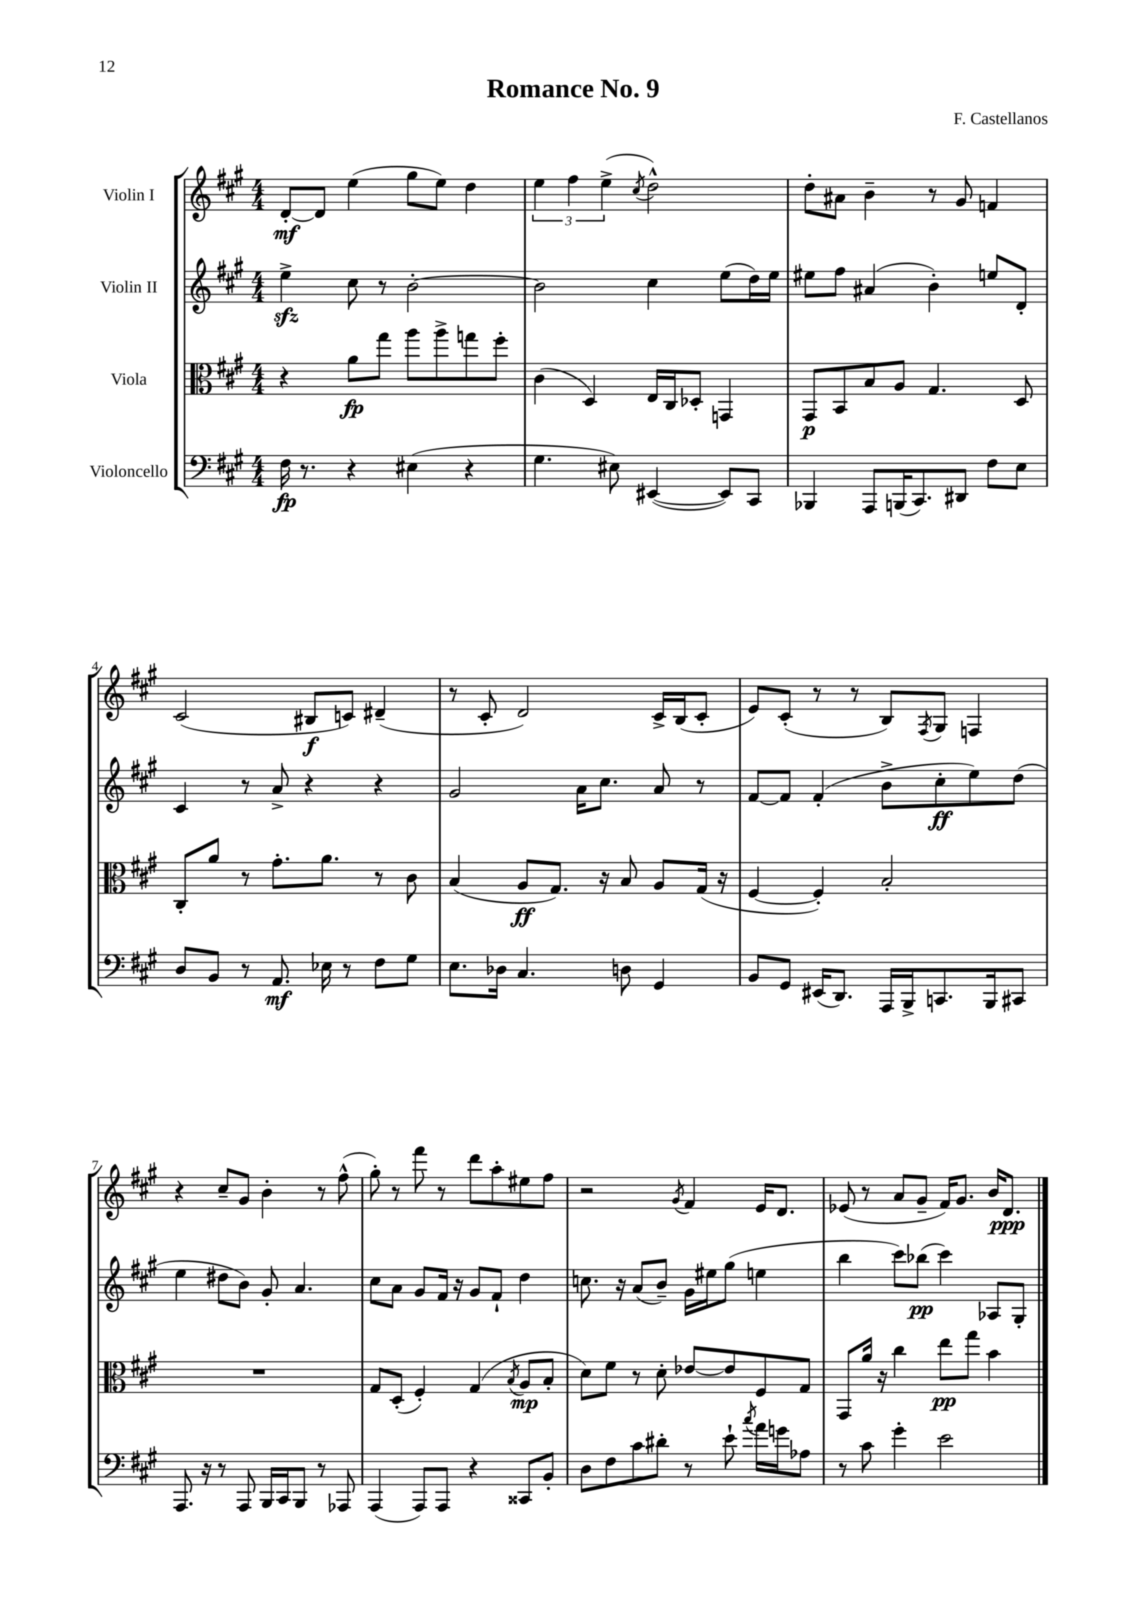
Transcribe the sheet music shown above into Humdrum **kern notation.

**kern	**dynam	**kern	**dynam	**kern	**dynam	**kern	**dynam
*part4	*part4	*part3	*part3	*part2	*part2	*part1	*part1
*staff4	*staff4	*staff3	*staff3	*staff2	*staff2	*staff1	*staff1
*I"Violoncello	*	*I"Viola	*	*I"Violin II	*	*I"Violin I	*
*clefF4	*	*clefC3	*	*clefG2	*	*clefG2	*
*k[f#c#g#]	*	*k[f#c#g#]	*	*k[f#c#g#]	*	*k[f#c#g#]	*
*M4/4	*	*M4/4	*	*M4/4	*	*M4/4	*
=1	=1	=1	=1	=1	=1	=1	=1
16F#\	fp	4r	.	4eezz^\	.	[8d'/L	mf
8.r	.	.	.	.	.	.	.
.	.	.	.	.	.	8d/J]	.
4r	.	8a\L	fp	8cc#\	.	(4ee\	.
.	.	8gg#\J	.	8r	.	.	.
(4E#X\	.	8aa\L	.	[2b'\	.	8gg#\L	.
.	.	8aa^\	.	.	.	8ee\J)	.
4r	.	8ggn\	.	.	.	4dd\	.
.	.	8ff#'\J	.	.	.	.	.
=2	=2	=2	=2	=2	=2	=2	=2
4.G#\	.	(4c#\	.	2b\]	.	6ee\	.
.	.	.	.	.	.	6ff#\	.
.	.	4D/)	.	.	.	.	.
.	.	.	.	.	.	(6ee^\	.
8E#X\)	.	.	.	.	.	.	.
.	.	.	.	.	.	8qcc#/	.
([4EE#X/	.	16E/LL	.	4cc#\	.	2dd^^\)	.
.	.	16C#/J	.	.	.	.	.
.	.	8D-X'/J	.	.	.	.	.
8EE#/L])	.	4GGn/	.	(8ee\L	.	.	.
8CC#/J	.	.	.	16dd\L)	.	.	.
.	.	.	.	16ee\JJ	.	.	.
=3	=3	=3	=3	=3	=3	=3	=3
4BBB-X/	.	8GG#/L	p	8ee#X\L	.	8dd'\L	.
.	.	8BB/	.	8ff#\J	.	8a#X\J	.
8AAA/L	.	8B/	.	(4a#X/	.	4b~\	.
(16BBBn/K	.	8A/J	.	.	.	.	.
8.CC#/)	.	.	.	.	.	.	.
.	.	4.G#/	.	4b'\)	.	8r	.
8DD#X/J	.	.	.	.	.	8g#/	.
8F#\L	.	.	.	8een/L	.	4fn/	.
8E\J	.	8D/	.	8d'/J	.	.	.
!!LO:LB:g=z
=4	=4	=4	=4	=4	=4	=4	=4
8D/L	.	8C#'/L	.	4c#/	.	(2c#/	.
8BB/J	.	8a/J	.	.	.	.	.
8r	.	8r	.	8r	.	.	.
8.AA/	mf	8.g#'\L	.	8a^/	.	.	.
.	.	.	.	4r	.	8B#X/L	f
16E-X\	.	8.a\J	.	.	.	.	.
8r	.	.	.	.	.	8cn/J)	.
8F#\L	.	8r	.	4r	.	(4d#X~/	.
8G#\J	.	8c#\	.	.	.	.	.
=5	=5	=5	=5	=5	=5	=5	=5
8.E\L	.	(4B/	.	2g#/	.	8r	.
.	.	.	.	.	.	8c#'/	.
16D-X\Jk	.	.	.	.	.	.	.
4.C#/	.	8A/L	ff	.	.	2d/)	.
.	.	8.G#/J)	.	.	.	.	.
.	.	.	.	16a\KL	.	.	.
.	.	16r	.	8.cc#\J	.	.	.
8Dn\	.	8B/	.	.	.	.	.
4GG#/	.	8A/L	.	8a/	.	16c#^/LL	.
.	.	.	.	.	.	(16B/J	.
.	.	(16G#/Jk	.	8r	.	8c#'/J	.
.	.	16r	.	.	.	.	.
=6	=6	=6	=6	=6	=6	=6	=6
8BB/L	.	[4F#/	.	[8f#/L	.	8e/L)	.
8GG#/J	.	.	.	8f#/J]	.	(8c#'/J	.
(16EE#X/KL	.	4F#'/])	.	(4f#'/	.	8r	.
8.DD/J)	.	.	.	.	.	.	.
.	.	.	.	.	.	8r	.
16AAA/LL	.	2B'/	.	8b^\L	.	8B/L)	.
16BBB^/J	.	.	.	.	.	.	.
.	.	.	.	.	.	8qF#/	.
8.CCn/	.	.	.	8cc#'\	ff	8G#/J	.
.	.	.	.	8ee\)	.	4Fn/	.
16BBB/k	.	.	.	.	.	.	.
8CC#X/J	.	.	.	(8dd\J	.	.	.
!!LO:LB:g=z
=7	=7	=7	=7	=7	=7	=7	=7
8.AAA/	.	1r	.	4ee\	.	4r	.
16r	.	.	.	.	.	.	.
8r	.	.	.	8dd#X\L	.	8cc#~/L	.
8AAA/	.	.	.	8b\J)	.	8g#/J	.
16BBB/LL	.	.	.	8g#'/	.	4b'\	.
16CC#/J	.	.	.	.	.	.	.
8BBB/J	.	.	.	4.a/	.	.	.
8r	.	.	.	.	.	8r	.
8AAA-X/	.	.	.	.	.	(8ff#^^\	.
=8	=8	=8	=8	=8	=8	=8	=8
(4AAA/	.	8G#/L	.	8cc#\L	.	8gg#'\)	.
.	.	(8D'/J	.	8a\J	.	8r	.
8AAA/L)	.	4F#'/)	.	8g#/L	.	8fff#\	.
8AAA/J	.	.	.	16f#/Jk	.	8r	.
.	.	.	.	16r	.	.	.
4r	.	(4G#/	.	8g#/L	.	8ddd\L	.
.	.	.	.	8f#`/J	.	8aa'\	.
.	.	8qB/	.	.	.	.	.
8CC##X/L	.	8A/L	mp	4dd\	.	8ee#X\	.
8BB'/J	.	8B'/J	.	.	.	8ff#\J	.
=9	=9	=9	=9	=9	=9	=9	=9
8D\L	.	8d\L)	.	8.ccn\	.	2r	.
8F#\	.	8f#\J	.	.	.	.	.
.	.	.	.	16r	.	.	.
8c#\	.	8r	.	(8a/L	.	.	.
8d#X'\J	.	8d'\	.	8b~/J)	.	.	.
.	.	.	.	.	.	8qg#/	.
8r	.	[8e-X/L	.	16g#\LL	.	4f#/	.
.	.	.	.	16ee#X\J	.	.	.
8e`\	.	8e-/]	.	(8gg#\J	.	.	.
8qcc#/	.	.	.	.	.	.	.
16a\LL	.	8F#/	.	4een\	.	16e/KL	.
16gn\J	.	.	.	.	.	8.d/J	.
8A-X\J	.	8G#/J	.	.	.	.	.
=10	=10	=10	=10	=10	=10	=10	=10
8r	.	8GG#/L	.	4bb\	.	(8e-X/	.
8c#\	.	16a/Jk	.	.	.	8r	.
.	.	16r	.	.	.	.	.
4g#'\	.	4cc#\	.	8ccc#\L)	.	8a/L	.
.	.	.	.	(8bb-X\J	pp	8g#~/J	.
2e\	.	8ee\L	pp	4ccc#\)	.	16f#/KL)	.
.	.	.	.	.	.	8.g#/J	.
.	.	8gg#\J	.	.	.	.	.
.	.	4b\	.	8A-X/L	.	16b/KL	.
.	.	.	.	.	.	8.d/J	ppp
.	.	.	.	8G#'/J	.	.	.
==	==	==	==	==	==	==	==
*-	*-	*-	*-	*-	*-	*-	*-
